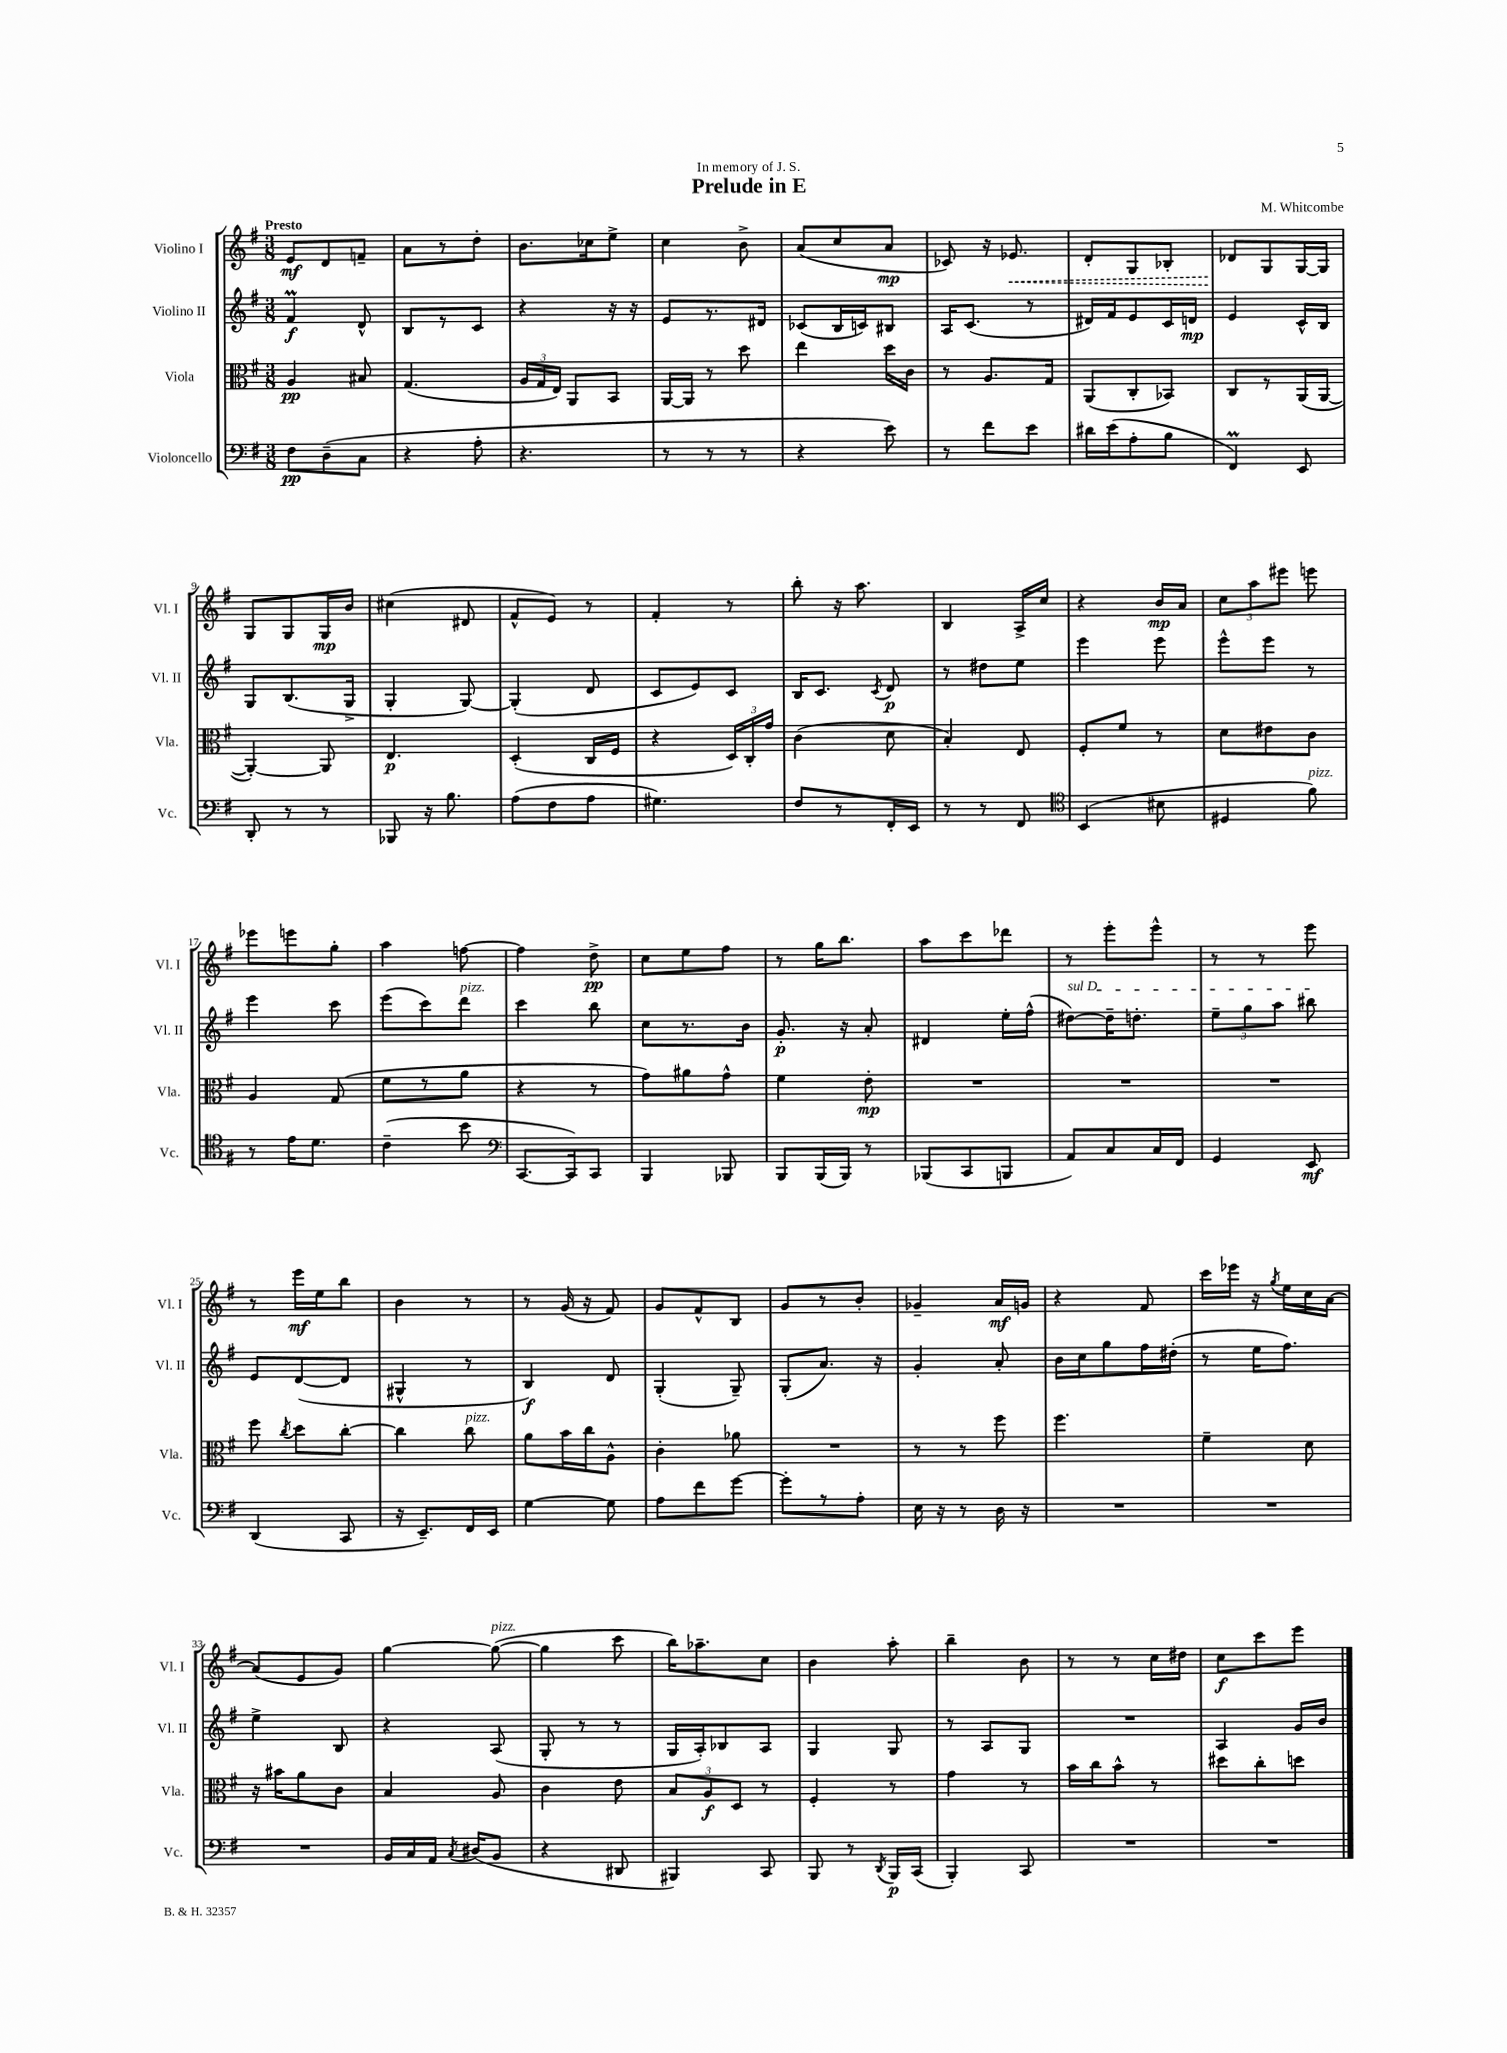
\header { title = "Prelude in E" composer = "M. Whitcombe" dedication = "In memory of J. S." }
<<
\new StaffGroup <<
\new Staff = "s0" \with { instrumentName = "Violino I" shortInstrumentName = "Vl. I" } {
    \clef treble \key g \major \numericTimeSignature \time 3/8 \tempo "Presto"
    \autoBeamOff e'8[\mf d'8 f'8]-- |
    a'8[ r8 d''8]-. |
    b'8.[ ces''16 e''8]-> |
    c''4 b'8-> |
    a'8[( c''8 a'8]\mp |
    ces'8) r16 \once \override Hairpin.style = #'dashed-line ees'8.\< |
    d'8[-. g8 bes8]-. |
    des'8[\! g8 g16~ g16] |
    g8[ g8 g16\mp b'16] |
    cis''4( dis'8 |
    fis'8[-^ e'8]) r8 |
    fis'4-. r8 |
    b''8-. r16 a''8. |
    b4 a16[-> c''16] |
    r4 b'16[\mp a'16] |
    \tuplet 3/2 { c''8[ a''8 eis'''8] } e'''8 |
    ees'''8[ e'''8 g''8]-. |
    a''4 f''8~ |
    f''4 d''8->\pp |
    c''8[ e''8 fis''8] |
    r8 g''16[ b''8.] |
    a''8[ c'''8 des'''8] |
    r8 e'''8[-. e'''8]-^ |
    r8 r8 e'''8 |
    r8 e'''16[\mf e''16 b''8] |
    b'4 r8 |
    r8 g'16( r16 fis'8) |
    g'8[ fis'8-^ b8] |
    g'8[ r8 b'8]-. |
    ges'4-- a'16[\mf g'16] |
    r4 fis'8 |
    c'''16[ ees'''16] r16 \acciaccatura { g''8 } e''16[ c''16 a'16]~ |
    a'8[( e'8 g'8]) |
    g''4~ g''8~^\markup { \italic "pizz." }( |
    g''4 c'''8 |
    b''16[) aes''8.-- c''8] |
    b'4 a''8-. |
    b''4-- b'8 |
    r8 r8 c''16[ dis''16] |
    c''8[\f c'''8 e'''8] \bar "|." |
}
\new Staff = "s1" \with { instrumentName = "Violino II" shortInstrumentName = "Vl. II" } {
    \clef treble \key g \major \numericTimeSignature \time 3/8
    \autoBeamOff fis'4\prall\f d'8-^ |
    b8[ r8 c'8] |
    r4 r16 r16 |
    e'8[ r8. dis'16] |
    ces'8[( b16 c'16) bis8] |
    a16[ c'8.]( r8 |
    dis'16[) fis'16 e'8 c'16 d'16]\mp |
    e'4 c'16[-^ b16] |
    g8[ b8.( g16]-> |
    g4-. g8~) |
    g4-.( d'8 |
    c'8[ e'8) c'8] |
    b16[ c'8.] \acciaccatura { c'8 } d'8\p |
    r8 dis''8[ e''8] |
    e'''4 e'''8 |
    e'''8[-^ e'''8] r8 |
    e'''4 c'''8 |
    e'''8[( c'''8) d'''8]^\markup { \italic "pizz." } |
    c'''4 b''8 |
    c''8[ r8. b'16] |
    g'8.-.\p r16 a'8-. |
    dis'4 e''16[-. fis''16]-^( |
    \once \override TextSpanner.bound-details.left.text = \markup { \italic "sul D" } dis''8[~\startTextSpan) dis''16-- d''8.]-. |
    \tuplet 3/2 { e''8[-- g''8 a''8] } bis''8\stopTextSpan |
    e'8[ d'8~( d'8] |
    gis4-^ r8 |
    b4\f) d'8 |
    g4-.( g8--) |
    g8[-.( a'8.]) r16 |
    g'4-. a'8-. |
    b'16[ c''16 g''8 fis''16 dis''16]-.( |
    r8 e''16[ fis''8.]) |
    e''4-> b8 |
    r4 a8( |
    g8-. r8 r8 |
    g16[ a16-.) bes8 a8] |
    g4 g8 |
    r8 a8[ g8] |
    R4. |
    a4 g'16[ b'16] \bar "|." |
}
\new Staff = "s2" \with { instrumentName = "Viola" shortInstrumentName = "Vla." } {
    \clef alto \key g \major \numericTimeSignature \time 3/8
    \autoBeamOff a4\pp bis8 |
    g4.( |
    \tuplet 3/2 { a16[ g16 e16]) } a,8[ b,8] |
    a,16[~ a,16] r8 d''8 |
    e''4 d''16[ c'16] |
    r8 a8.[ g16] |
    a,8[( c8-. bes,8]) |
    c8[ r8 a,16( a,16]~ |
    a,4~-.) a,8 |
    e4.\p |
    d4-.( c16[ fis16] |
    r4 \tuplet 3/2 { d16[) c16-. g'16] } |
    c'4( d'8 |
    b4-.) e8 |
    fis8[-. fis'8] r8 |
    d'8[ eis'8 c'8] |
    a4 g8( |
    fis'8[ r8 a'8] |
    r4 r8 |
    g'8[) ais'8 g'8]-^ |
    fis'4 e'8-.\mp |
    R4. |
    R4. |
    R4. |
    fis''8 \acciaccatura { c''8 } d''8[ c''8]~-. |
    c''4 c''8^\markup { \italic "pizz." } |
    a'8[ b'16 c''16 a8]-^ |
    c'4-. aes'8 |
    R4. |
    r8 r8 fis''8 |
    fis''4. |
    fis'4-- d'8 |
    r16 bis'16[ a'8 c'8] |
    b4 a8 |
    c'4 e'8 |
    \tuplet 3/2 { b8[ a8\f d8] } r8 |
    fis4-. r8 |
    g'4 r8 |
    b'16[ c''16 b'8]-^ r8 |
    dis''8[ c''8-. d''8] \bar "|." |
}
\new Staff = "s3" \with { instrumentName = "Violoncello" shortInstrumentName = "Vc." } {
    \clef bass \key g \major \numericTimeSignature \time 3/8
    \autoBeamOff fis8[\pp d8--( c8] |
    r4 a8-. |
    r4. |
    r8 r8 r8 |
    r4 e'8) |
    r8 fis'8[ e'8] |
    dis'16[ e'16( a8-. b8] |
    fis,4\prall) e,8 |
    d,8-. r8 r8 |
    bes,,8 r16 b8. |
    a8[( fis8 a8] |
    gis4.) |
    fis8[ r8 fis,16-. e,16] |
    r8 r8 fis,8 |
    \clef tenor b,4( bis8 |
    dis4 fis'8^\markup { \italic "pizz." }) |
    r8 e'16[ d'8.] |
    c'4--( b'8 |
    \clef bass c,8.[~ c,16) c,8] |
    b,,4 bes,,8 |
    b,,8[ b,,16( b,,16]) r8 |
    bes,,8[( c,8 b,,8] |
    a,8[) c8 c16 fis,16] |
    g,4 e,8\mf |
    d,4( c,8 |
    r16 e,8.[--) fis,16 e,16] |
    g4~ g8 |
    a8[ fis'8 g'8]~ |
    g'8[-. r8 a8]-. |
    e16 r16 r8 d16 r16 |
    R4. |
    R4. |
    R4. |
    b,16[ c16 a,16] \acciaccatura { c8 } dis16[( b,8] |
    r4 dis,8 |
    bis,,4) c,8 |
    b,,8 r8 \acciaccatura { d,8 } b,,16[\p c,16]( |
    b,,4-.) c,8 |
    R4. |
    R4. \bar "|." |
}
>>
>>
